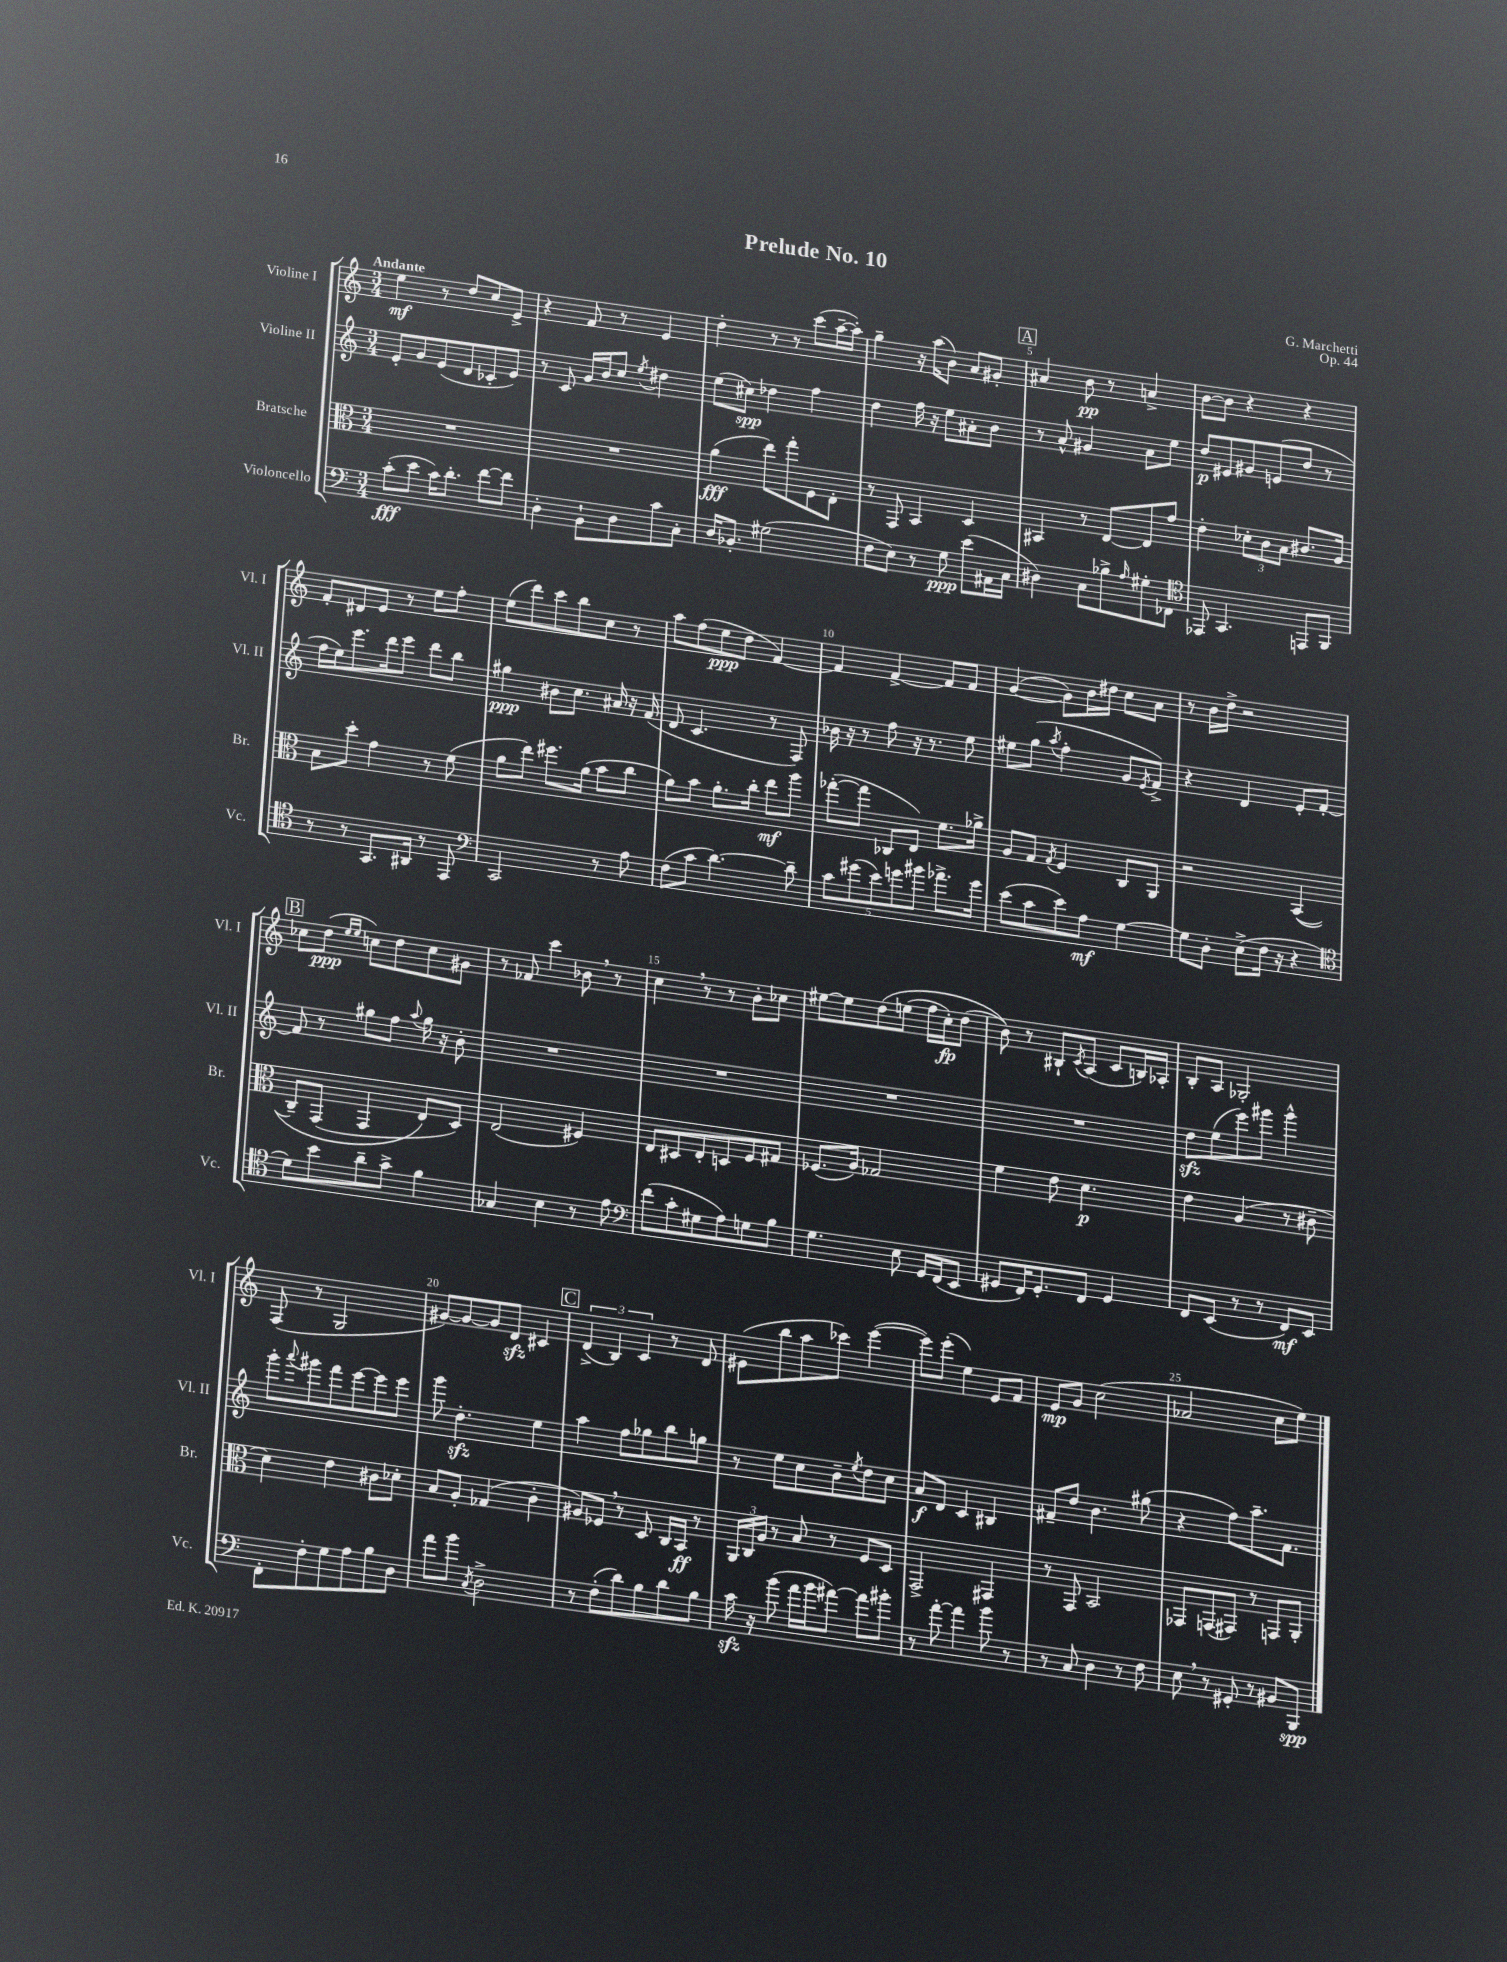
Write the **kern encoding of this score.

**kern	**kern	**kern	**kern
*staff4	*staff3	*staff2	*staff1
*clefF4	*clefC3	*clefG2	*clefG2
*k[]	*k[]	*k[]	*k[]
*M3/4	*M3/4	*M3/4	*M3/4
(8c'\L	2.r	8e'/L	4ee\
8e\J	.	8g/	.
16c\LK)	.	(8e/	8r
8.d'\J	.	.	.
.	.	8d/	8dd/L
[8f\L	.	8c-'/	8cc/
8f\]J	.	8e/J)	8e^/J
=	=	=	=
4D'\	2.r	8r	4r
.	.	8c/	.
8BB`\L	.	16g/LL	8f/
.	.	16b/J	.
8D\	.	8cc/J	8r
.	.	8qee/	.
8c\	.	4dd#\	4e/
8C'\J	.	.	.
=	=	=	=
16D/LK	(4a\	(8ee\L	4dd'\
8.BB-'/J	.	.	.
.	.	8cc#\J)	.
(2G#\	8ee\L)	4dd-\	8r
.	8gg'\	.	8r
.	8F\	4ff\	(8ccc\L
.	8E'\J	.	[16aa~\L
.	.	.	16aa'\]JJ)
=	=	=	=
8F\L	8r	4dd\	4gg~\
8E\J)	8GG/	.	.
8r	4BB/	16ff\	16r
.	.	16r	(16aa\LK
8G\	.	8ee\L	8b\J)
(8e\L	4D/	8a#'\	8a/L
16AA#\L	.	8b\J	8g#'/J
16C\JJ	.	.	.
=	=	=	=
4D#\)	4BB#/	8r	4a#/
.	.	8a^^/	.
8C\L	8r	4g#/	8b\
8B-^\	[8E/L	.	8r
16qqA/	.	.	.
8G#'\	8E/]	8a\L	4a^/
8FF-\J	8g/J	8ee\J	.
=	=	=	=
*clefC4	*	*	*
8EE-/	4e'\	8dd/L	[8b\L
4.GG/	.	8e#/	8b\]J
.	12d-'\L	8g#/	4r
.	12c\	.	.
.	.	(8e/	.
.	12B\J	.	.
8EE/L	8.c#/L	8dd/J	4r
8FF/J	.	8r	.
.	16A/Jk	.	.
=	=	=	=
8r	8B\L	16ff\LL	8f'/L
.	.	16ee\J)	.
8r	8dd'\J	8.eee\	8d#/
8.GG/L	4g\	.	8e/J
.	.	16ddd\k	.
.	.	8eee\J	8r
16AA#/Jk	.	.	.
8r	8r	8ddd\L	8ee\L
8EE/	(8f\	8bb\J	8ff'\J
=	=	=	=
*clefF4	*	*	*
2CC/	8a\L	4gg#\	(8ee\L
.	8ee\J)	.	8ddd\)
.	8.ff#\L	8b#\L	8ccc\
.	.	8.cc\J	8bb\
.	(16a\Jk	.	.
8r	8b\L	.	8cc\J
.	.	16a#/	.
8A\	8cc\J	16r	8r
.	.	(16f/	.
=	=	=	=
(8F\L	8a\L)	8d/	8aa\L
8c\J	8b\J	4.c/	(8ff\
[4.d\)	8.a'\L	.	8ee\
.	.	.	8dd\J
.	16cc'\Jk	.	.
.	8ee\L	8r	[4f/)
8d~\]	8aa\J	8F/)	.
=	=	=	=
10c\L	([8gg-'\L	16b-\	4f/]
.	.	16r	.
(10g#\	.	.	.
.	8gg-\]J	8r	.
10e\)	.	.	.
.	8C-/L	8ff\	[4f^/
10g\	.	.	.
.	8E/J)	16r	.
10b#\J	.	.	.
.	.	8.r	.
8.a-^\L	8.f\L	.	8f/]L
.	.	8ee\	8f/J
16g\Jk	16a-^\Jk	.	.
=	=	=	=
(8e\L	8A/L	8ee#\L	([4g/
8c\	8G/J	(8gg\J	.
.	8qG/	8qaa/	.
8e\)	4F/	4ff'\	8g\]L)
8A\J	.	.	16b\L
.	.	.	16dd#\JJ
[4G\	8C/L	8g/L	8cc\L
.	.	8qe/	.
.	8AA/J	8f^/J)	8a\J
=	=	=	=
8G\]L	2r	4r	8r
8D'\J	.	.	16b\LL
.	.	.	16dd^\JJ
(8E^\L	.	4d/	2r
16F\Jk	.	.	.
16r	.	.	.
4r	&((4BB/	8e'/L	.
.	.	[8f'/J	.
=	=	=	=
*clefC4	*	*	*
8d\L)	8C~/L)	8f/]	8cc-\L
8b\	(8GG/J	8r	(8dd\J
.	.	.	16qqee/LL
.	.	.	16qqee/JJ
8a~\	4GG/	8gg#\L	8cc\L)
8g^\J	.	8ff\J	8dd\
.	.	8qqaa/	.
4f\	8E/L&)	16gg#\	8cc\
.	.	16r	.
.	8D/J)	8b'\	8g#\J
=	=	=	=
4G-/	(2E/	2.r	8r
.	.	.	8f-/
4B\	.	.	4ccc\
8r	4F#/)	.	8b-\
8e\	.	.	8r
=	=	=	=
*clefF4	*	*	*
(8f\L	8E/L	2.r	4cc\
8c'\	8D#/	.	.
8G#\	8E'/	.	8r
8A\)	8D/	.	8r
8G\	8F/	.	8b'\L
8B\J	8G#/J	.	8cc-\J
=	=	=	=
4.G\	(8.F-/L	2.r	[8ee#\L
.	.	.	8ee#\]
.	16A/Jk)	.	.
.	2G-/	.	&(8dd\
8E\	.	.	(8ee\J
16GG/LL	.	.	16ff\LL
(16FF/J	.	.	16cc'\J)
8EE/J	.	.	(8dd\J
=	=	=	=
8GG#/L	4f\	2.r	8b\)&)
16FF/K)	.	.	8r
8.GG#'/	.	.	.
.	8e\	.	8B#`/L
.	.	.	8qc/
8FF/J	4.d\	.	(8A/J
4GG#/	.	.	8c/L
.	.	.	16B/L)
.	.	.	16A-'/JJ
=	=	=	=
8FF/L	4e\	8dd\L	8B'/L
(8EE/J	.	(8ee\	8A/J
8r	(4A/	8eee\)	2G-'/
8r	.	8ggg#\J	.
8FF/L)	8r	4ggg#^^\	.
8EE/J	8c#~\	.	.
=	=	=	=
8FF'\L	4d\)	8ggg'\L	(8F/
.	.	8qqaaa/	.
8F'\	.	8ggg#\	8r
8G\	4e\	8fff\	2G/
8A\	.	[8eee\	.
8B\	8c#\L	8eee\]	.
8D\J	8d-'\J	8eee\J	.
=	=	=	=
8a\L	8B/L	8ggg\	[8g#/L)
8b\J	8A'/J	4.dd'\	8g#/_
8qC/	.	.	.
2D^\	(4G-/	.	8g#/]
.	.	.	8d/J
.	4c'\	4ee\	4c#/
=	=	=	=
8r	8A#/L)	4aa\	(6d^/
(8F'\L	8F-/J	.	.
.	.	.	6B/)
8d\)	8r	8ff\L	.
.	.	.	6c/
8B\	8D/	8gg-\	.
8d\	16C/LL	8bb\	8r
.	16BB/JJ	.	.
8B\J	8r	8gg\J	8d/
=	=	=	=
16c\	24AA/LL	8r	(8e#\L
.	24C/	.	.
16r	.	.	.
.	24A/JJ	.	.
(8b\	8r	8ee\L	8bb\
16a\LL	8B/	8cc\	8aa\
16b\J	.	.	.
[8a#\J)	8r	8b~\	8ccc-\J)
.	.	8qee/	.
8a#\]L	8F/L	8dd\	([4eee\
8b#'\J	8D/J	8cc\J	.
=	=	=	=
8r	2GG^/	8a/L	8eee\]L)
[8a'\	.	8d/J	(8eee'\J
4a\]	.	4c/	4ee\)
8b\	4GG#/	4B#/	8e/L
8r	.	.	8f/J
=	=	=	=
8r	8r	8f#~/L	8e/L
8C/	8GG/	8dd/J	8g/J
4D\	2BB/	4.b\	(2cc\
8r	.	.	.
8F\	.	(8gg#\	.
=	=	=	=
8E\	8GG-/L	4r	2a-/
8r	(8GG/	.	.
8GG#'/	8GG#/J)	8ff\L)	.
8r	8r	8.aa~\	.
8BB#/L	8GG/L	.	8cc\L
.	.	8.f\J	.
8BBB/J	8AA'/J	.	8ee\J)
==	==	==	==
*-	*-	*-	*-
